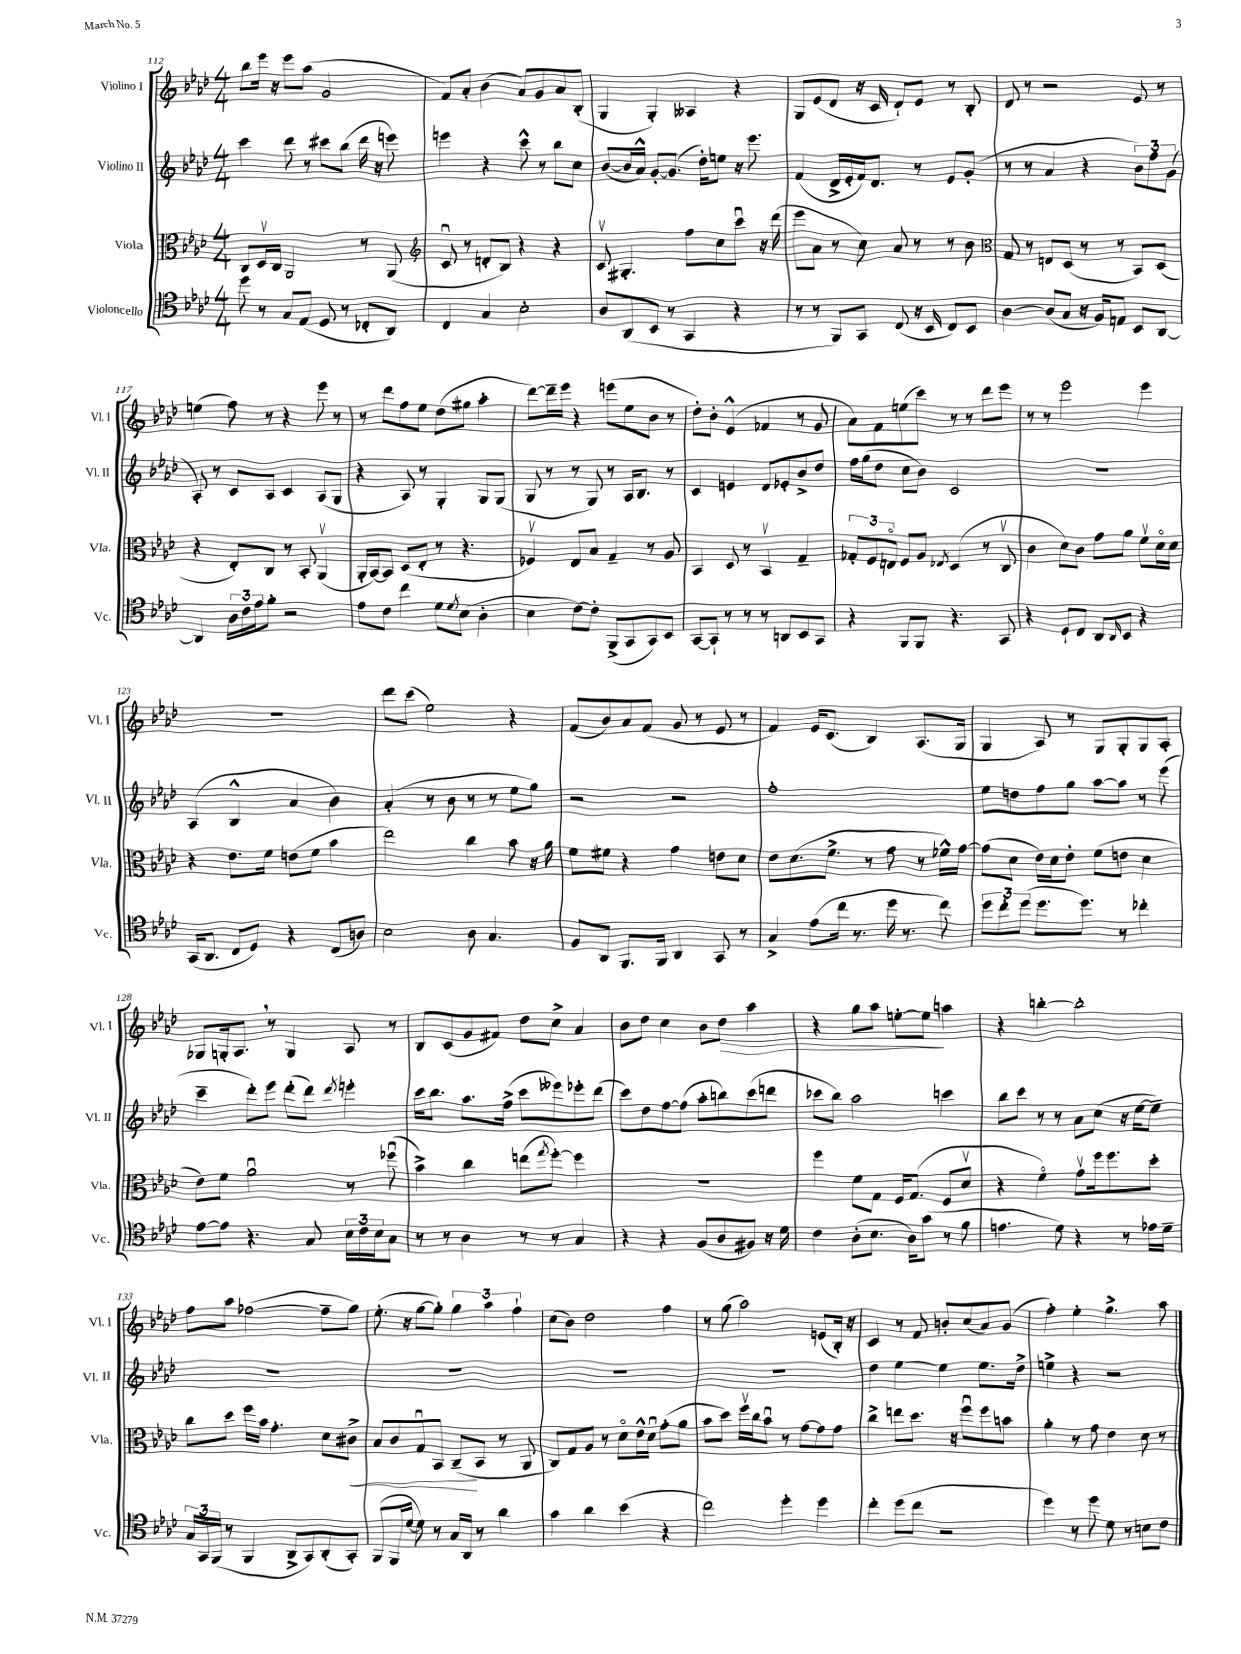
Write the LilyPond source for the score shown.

<<
\new StaffGroup <<
\new Staff = "s0" \with { instrumentName = "Violino I" shortInstrumentName = "Vl. I" } {
    \clef treble \key aes \major \numericTimeSignature \time 4/4
    bes''8 ees'''16 r16 ees'''8 aes''8( g'2 |
    f'8) aes'8-. bes'4( aes'8) g'8 aes'8 bes8-.( |
    g4 g4-.) aeses4 r4 |
    g8 ees'8( des'8 r16 c'16 des'8-!) ees'8 r8 bes8-. |
    des'8 r8 r2 ees'8 r8 |
    e''4( f''8) r8 r4 ees'''8 r8 |
    r8 des'''8 f''8 ees''8 des''8( gis''8 aes''4-. |
    des'''8~) des'''16-- ees'''16 r4 e'''8( ees''8 bes'8 r8 |
    des''8-.) bes'8-. ees'4-^( fes'4 r8 g'8 |
    aes'8) f'8 e''8( c'''8) r8 r8 des'''8 ees'''8 |
    r8 r8 ees'''2 ees'''4 |
    R1 |
    des'''8 c'''8( ees''2) r4 |
    f'8( bes'8) aes'8 f'8( g'8 r8 ees'8 r8 |
    f'4) ees'16 c'8.( bes4) aes8.( g16 |
    g4 aes8) r8 g8 g8-. g8 aes8-. |
    ges8 g16-. aes8. \breathe r8 g4 aes8 r8 |
    bes8 c'8( g'8 fis'8) des''8 c''8-> aes'4 |
    bes'8 des''8 c''4 bes'8 des''8\> aes''4 |
    r4 g''8 aes''8 e''8~-. e''8\! a''4 |
    r4 b''4~-. b''2-. |
    f''8 aes''8 fes''2~( fes''8-- g''8) |
    ees''8.-.( r16 g''8~ g''8-.) \tuplet 3/2 { g''4 aes''4 f''4-! } |
    c''8( bes'8) des''2 f''4 |
    r8 g''8( aes''2) e'8( bes16-.) r16 |
    c'4 r8 f'8 b'8-. c''8( aes'8) g'8( |
    f''4-.) ees''4-. g''4.-> aes''8 \bar "|." |
}
\new Staff = "s1" \with { instrumentName = "Violino II" shortInstrumentName = "Vl. II" } {
    \clef treble \key aes \major \numericTimeSignature \time 4/4
    c'''4 des'''8 r8 cis'''8 bes''8( des'''16 r16 e'''8) |
    e'''4 r4 c'''8-^ r8 bes''8 c''8 |
    bes'8~( bes'16 aes'16-^) g'8~-. g'8.( des''16-.) e''8 r16 ees'''8. |
    f'4( des'16-> ees'16-. f'16) des'8. r8 ees'8 g'8-.( |
    r8 r8 aes'4 r4 \tuplet 3/2 { bes'8) f''8 g'8( } |
    aes8-.) r8 c'8 aes8 c'4 aes8( g8 |
    r4 aes8) r8 g4-. g8 g8( |
    g8 r8 r8 g8) r8 aes16 bes8. r8 |
    c'4 e'4 des'8 ees'8-. bes'8-> des''8 |
    f''16 g''16( des''8 c''8 bes'8) c'2 |
    R1 |
    aes4( bes4-^ aes'4 bes'4) |
    aes'4-.( r8 bes'8 r8 r8 ees''8 g''8) |
    r2 r2 |
    f''1-. |
    ees''8 d''8 f''8 g''8 aes''8~ aes''8 r8 ees'''8( |
    c'''4-- des'''8-.) ees'''8 des'''8-.( des'''8) \acciaccatura { des'''8 } e'''4-. |
    c'''16 bes''8. aes''8. f''16->( c'''8 eeses'''8) ees'''8-. des'''8( |
    c'''8) des''8 f''8~ f''8( aes''8-. b''8) c'''8( d'''8 |
    ces'''8 bes''8) aes''2 c'''4 |
    bes''8 c'''8 r8 r8 aes'8 c''8( r16 ees''16~ ees''8--) |
    R1 |
    R1 |
    R1 |
    R1 |
    des''4 ees''4~ ees''4 ees''8. des''16-> |
    e''4-> r4 r2 \bar "|." |
}
\new Staff = "s2" \with { instrumentName = "Viola" shortInstrumentName = "Vla." } {
    \clef alto \key aes \major \numericTimeSignature \time 4/4
    c8 des16\upbow c16 aes,2 r8 aes,8( |
    \clef treble c'8\downbow r8 d'8-. bes8) r4 r4 |
    c'8\upbow gis4.-. f''8 c''8 c'''8\downbow r16 des'''16( |
    ees'''8 aes'8 r8 c''8) aes'8 r8 r8 bes'8 |
    \clef alto g8 r8 e8 des8( r8 r8 bes,8) des8( |
    r4 ees8-.) c8 r8 bes,8-. aes,4\upbow( |
    aes,16-. bes,16~) bes,8 des8( ees8-. r8 r4. |
    fes4\upbow) ees8 bes8 g4-- r8 aes8 |
    bes,4 des8 r8 bes,4\upbow g4-- |
    \tuplet 3/2 { ges8-. f8 e8\flageolet } f8 aes8 \acciaccatura { ees8 } des4( r8 c8\upbow |
    c'4 des'8) c'8 g'8 aes'8 f'8\upbow des'16\flageolet des'16 |
    r4 ees'8. f'16 e'8( f'8 bes'4 |
    ees''2) c''4 bes'8 r16 aes'16 |
    f'8 fis'8 r4 g'4 e'8 des'8 |
    ees'8 des'8.( f'8.-> r8 g'8 r8 fes'16-^) g'16~ |
    g'8( des'8 ees'16) des'16 ees'8-. f'8( e'8 des'4 |
    ees'8) f'8 aes'2\downbow r8 fes''8\downbow( |
    bes'4->) c''4 e''8( \acciaccatura { g''8 } f''8~-.) f''4 |
    r1 |
    f''4 f'8 g8 f16 g8.( f8 des'8\upbow |
    r4 f'4\flageolet) g'8\upbow f''16 f''8. des''8-. |
    c''8 des''8 f''16 bes'16 g'4.-. des'8 cis'8->\< |
    bes8 c'8 g8\downbow bes,8 c8--\!( bes,8 r8 aes,8 |
    c8) g8 aes8 r8 des'8\flageolet ees'16-^ des'16\downbow g'8-.( aes'8 |
    bes'8 des''8) f''16\upbow c''16 bes'8\downbow r8 g'8~ g'8 g'8 |
    c''4-> e''8 des''8. r16 f''8\downbow f''8 b'8 |
    aes'4-. r8 g'8 ees'4 des'8 r8 \bar "|." |
}
\new Staff = "s3" \with { instrumentName = "Violoncello" shortInstrumentName = "Vc." } {
    \clef tenor \key aes \major \numericTimeSignature \time 4/4
    des''8 r8 g8 ees8( des8 r8 ces8-. aes,8) |
    c4 g4 bes2-. |
    aes8 aes,8( bes,8 r8 g,4 r4 |
    r8 r8 f,8) g,8 c8( r16 bes,16 c8) bes,8 |
    aes4~ aes8( g8 r16 f16) e8 bes,8 aes,8~ |
    aes,4 \tuplet 3/2 { aes16 c'16 ees'16 } f'8-. r2 |
    ees'8 c'8 c''4 des'8 \acciaccatura { des'8 } bes8( aes4-. |
    bes4 c'8~) c'8-. f,8->( g,8 g,8) bes,8 |
    g,8~ g,8-! r8 r8 r8 a,8 bes,8 g,8 |
    r4 f,8 f,8 r4. g,8 |
    r4 des8-! c8 aes,8 \grace { aes,16 } bes,8 r4 |
    g,16( aes,8. c8 des8) r4 c8( a8) |
    bes2 aes8 g4. |
    f8 aes,8 f,8. f,16 aes,4 g,8 r8 |
    g4-> ees'8( c''16 r8. des''16 r8. c''8) |
    \tuplet 3/2 { des''8 c''8-. des''8( } des''8. des''8.) r8 ces''4-. |
    ees'8~ ees'8 r4. g8 \tuplet 3/2 { bes16 c'16 bes16 } g8 |
    r8 r8 aes4 r8 r8 g4 |
    r4 r4 f8( aes8 fis8) r16 des'16 |
    c'4 aes8-.( bes8. aes16) g'8( r8 f'8 |
    e'4. des'8) r4 r8 ees'16 des'16-- |
    \tuplet 3/2 { g16 g,16 f,16( } r8 f,4 aes,8-> g,8) aes,8-.( g,8-.) |
    f,8( f,16 des'16~ des'8) r8 g16 aes,16 r8 aes'4 |
    g'4 aes'4 bes'4( r4 |
    c''2) des''4-. des''4 |
    c''4-. des''8( c''8 r2 |
    des''4) r8 des''8 des'8 r8 b8 c'8 \bar "|." |
}
>>
>>
\layout { \context { \Score currentBarNumber = #112 } }
